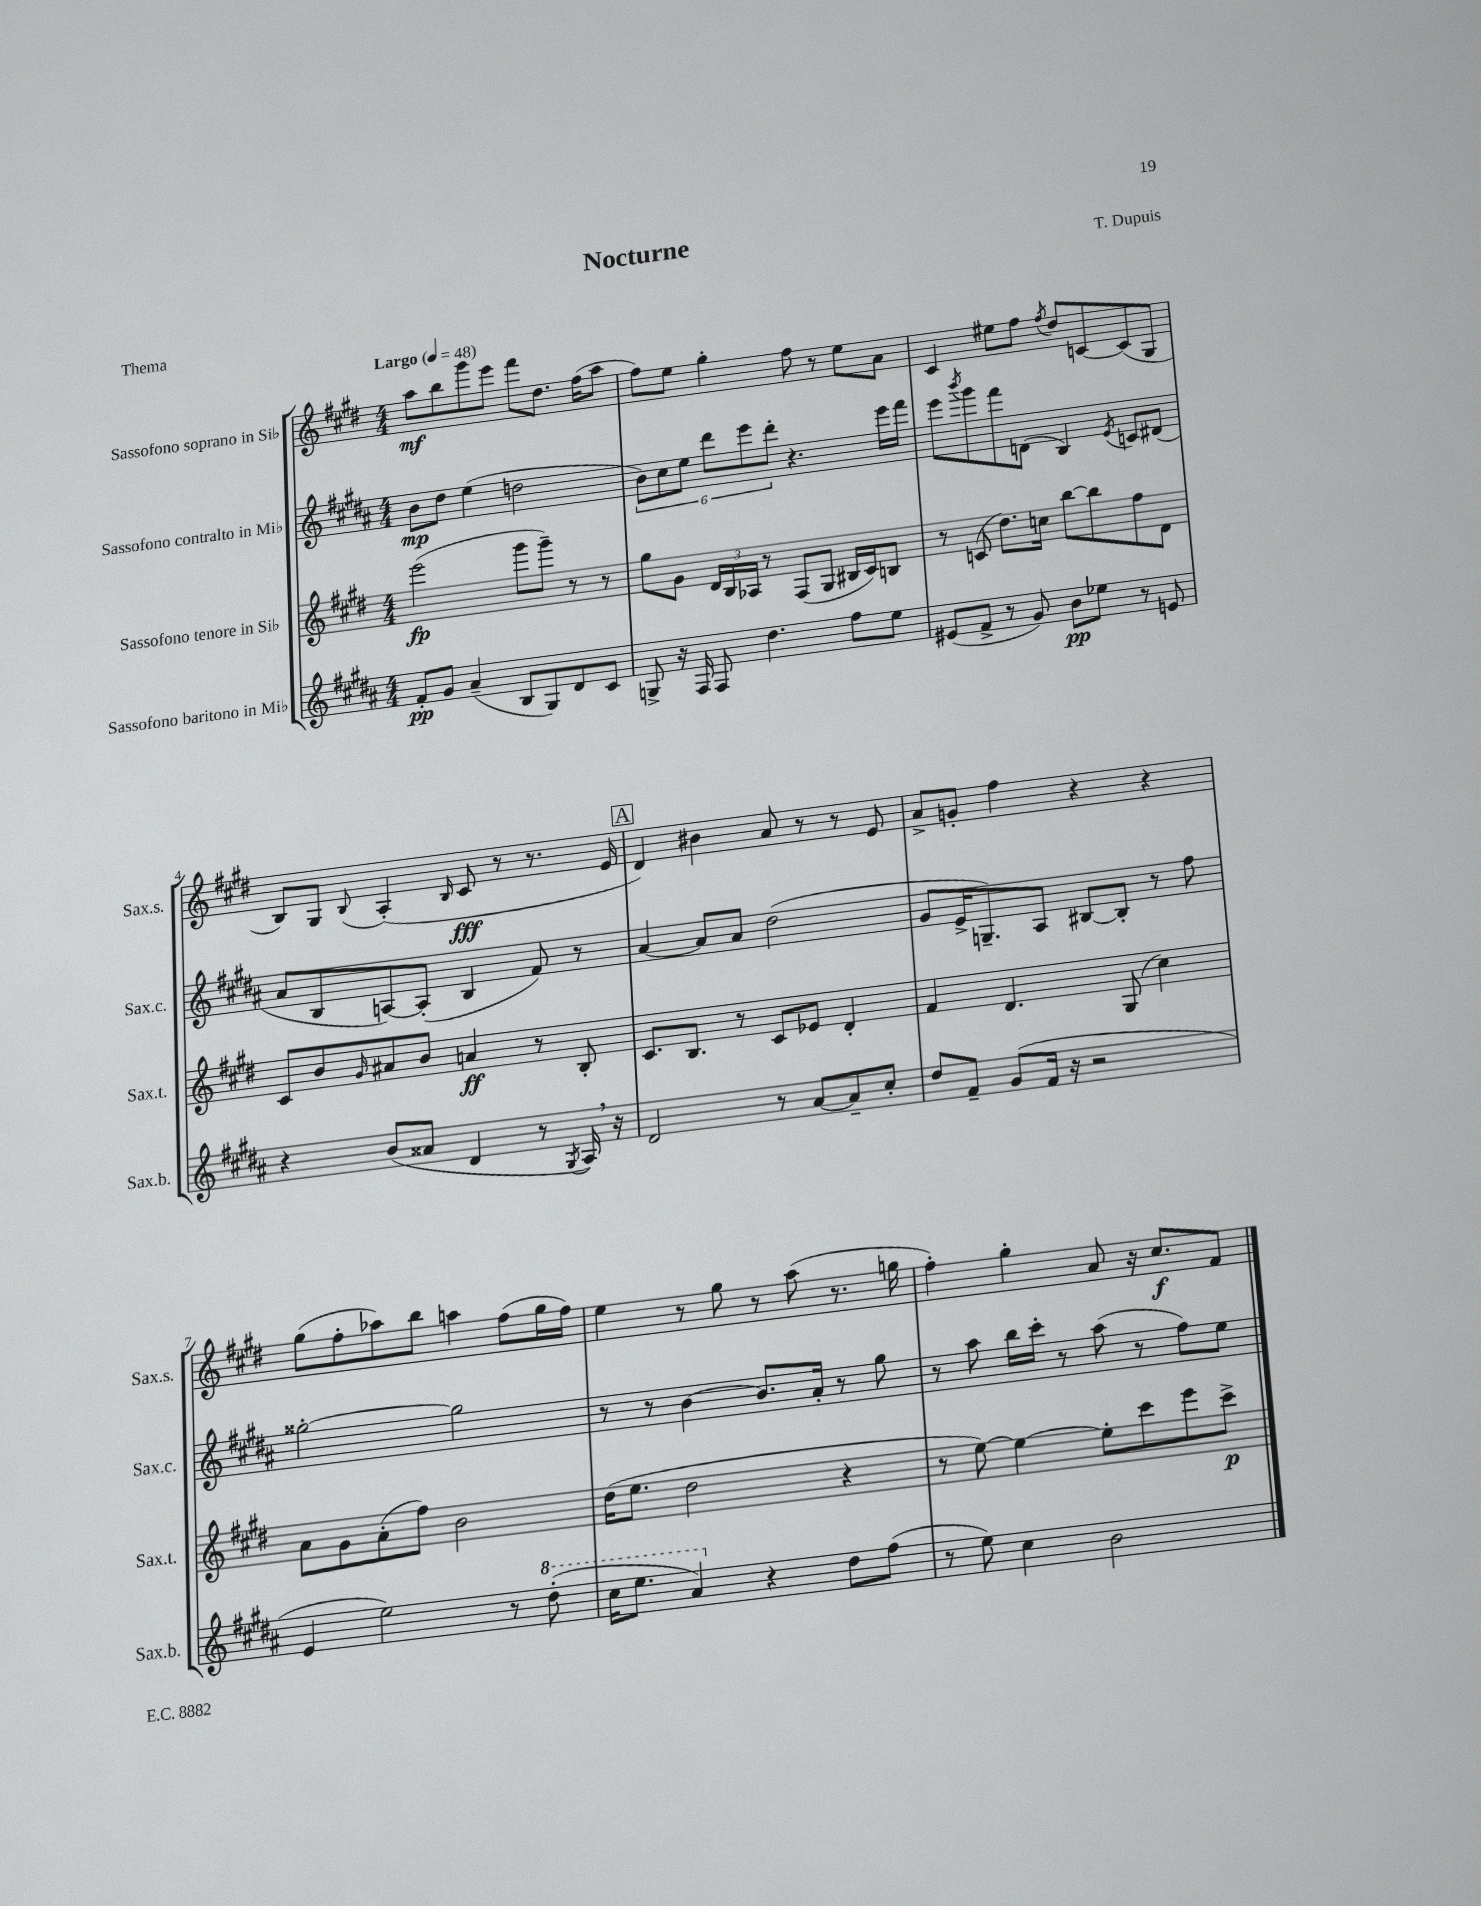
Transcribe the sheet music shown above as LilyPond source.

\header { title = "Nocturne" composer = "T. Dupuis" piece = "Thema" }
<<
\new StaffGroup <<
\new Staff = "s0" \with { instrumentName = "Sassofono soprano in Sib" shortInstrumentName = "Sax.s." } {
    \clef treble \key e \major \numericTimeSignature \time 4/4 \tempo "Largo" 4 = 48
    a''8\mf b''8 gis'''8 e'''8 fis'''8 dis''8. fis''16( a''8 |
    fis''8) e''8 gis''4-. fis''8 r8 e''8 a'8 |
    cis'4 eis''8 fis''8 \acciaccatura { fis''8 } dis''8 c'8~ c'8( gis8 |
    b8) gis8 \appoggiatura { b8 } a4-.( \grace { b16 } cis'8\fff r8 r8. e'16 |
    \mark \markup { \box "A" } dis'4) bis'4 a'8 r8 r8 e'8 |
    a'8-> g'8-. fis''4 r4 r4 |
    gis''8( fis''8-. aes''8) b''8 a''4 fis''8( gis''16 fis''16) |
    e''4 r8 gis''8 r8 a''8( r8. g''16 |
    fis''4-.) gis''4-. a'8 r16 cis''8.\f fis'8 \bar "|." |
}
\new Staff = "s1" \with { instrumentName = "Sassofono contralto in Mib" shortInstrumentName = "Sax.c." } {
    \clef treble \key b \major \numericTimeSignature \time 4/4
    b'8\mp dis''8 e''4( d''2 |
    \tuplet 6/4 { b'8) cis''8 e''8 dis'''8 e'''8 dis'''8-. } r4. e'''16 fis'''16 |
    e'''8 \acciaccatura { b'''8 } gis'''8 fis'''8 d'8( b4) \acciaccatura { e'8 } c'8 dis'8( |
    ais'8 b8 a8~) a8-.( b4 fis'8) r8 |
    \mark \markup { \box "A" } ais'4~ ais'8 ais'8 dis''2( |
    gis'8 e'16-> g8.--) ais8 bis8~ bis8-. r8 fis''8 |
    gisis''2~-. gisis''2 |
    r8 r8 b'4~ b'8. ais'16-. r8 gis''8 |
    r8 ais''8 b''16 cis'''16-. r8 ais''8( r8 fis''8) e''8 \bar "|." |
}
\new Staff = "s2" \with { instrumentName = "Sassofono tenore in Sib" shortInstrumentName = "Sax.t." } {
    \clef treble \key e \major \numericTimeSignature \time 4/4
    e'''2\fp( gis'''8 gis'''8--) r8 r8 |
    gis''8 gis'8 \tuplet 3/2 { dis'16 b16 aes16 } r8 fis8( gis8 bis16 cis'16) b8 |
    r8 c'8( dis''8.) c''16 b''8~ b''8 fis''8 dis'8 |
    cis'8 b'8 \grace { gis'16 } ais'8 b'8 a'4\ff r8 b8-. |
    \mark \markup { \box "A" } cis'8. b8. r8 cis'8 ees'8 dis'4-. |
    fis'4 dis'4. gis8( cis''4) |
    a'8 gis'8 a'8-.( fis''8) b'2 |
    dis''16( e''8. dis''2 r4 |
    r8 e''8~) e''4~ e''8-. cis'''8 e'''8 cis'''8->\p \bar "|." |
}
\new Staff = "s3" \with { instrumentName = "Sassofono baritono in Mib" shortInstrumentName = "Sax.b." } {
    \clef treble \key b \major \numericTimeSignature \time 4/4
    fis'8-.\pp gis'8 ais'4--( b8 gis8) dis'8 cis'8 |
    g8-> r16 fis16 fis8 dis''4. fis''8 e''8 |
    eis'8( fis'8-> r8 gis'8) b'8\pp ees''8 r8 e'8 |
    r4 b'8( aisis'8 dis'4 r8 \acciaccatura { gis8 } ais16) \breathe r16 |
    \mark \markup { \box "A" } dis'2 r8 ais'8~ ais'8-- cis''8-. |
    dis''8 fis'8-- gis'8( fis'16 r16 r2 |
    e'4 e''2) r8 \ottava #1 dis'''8-.( |
    cis'''16 e'''8. ais''4) \ottava #0 r4 dis''8 fis''8( |
    r8 e''8) cis''4 b'2 \bar "|." |
}
>>
>>
